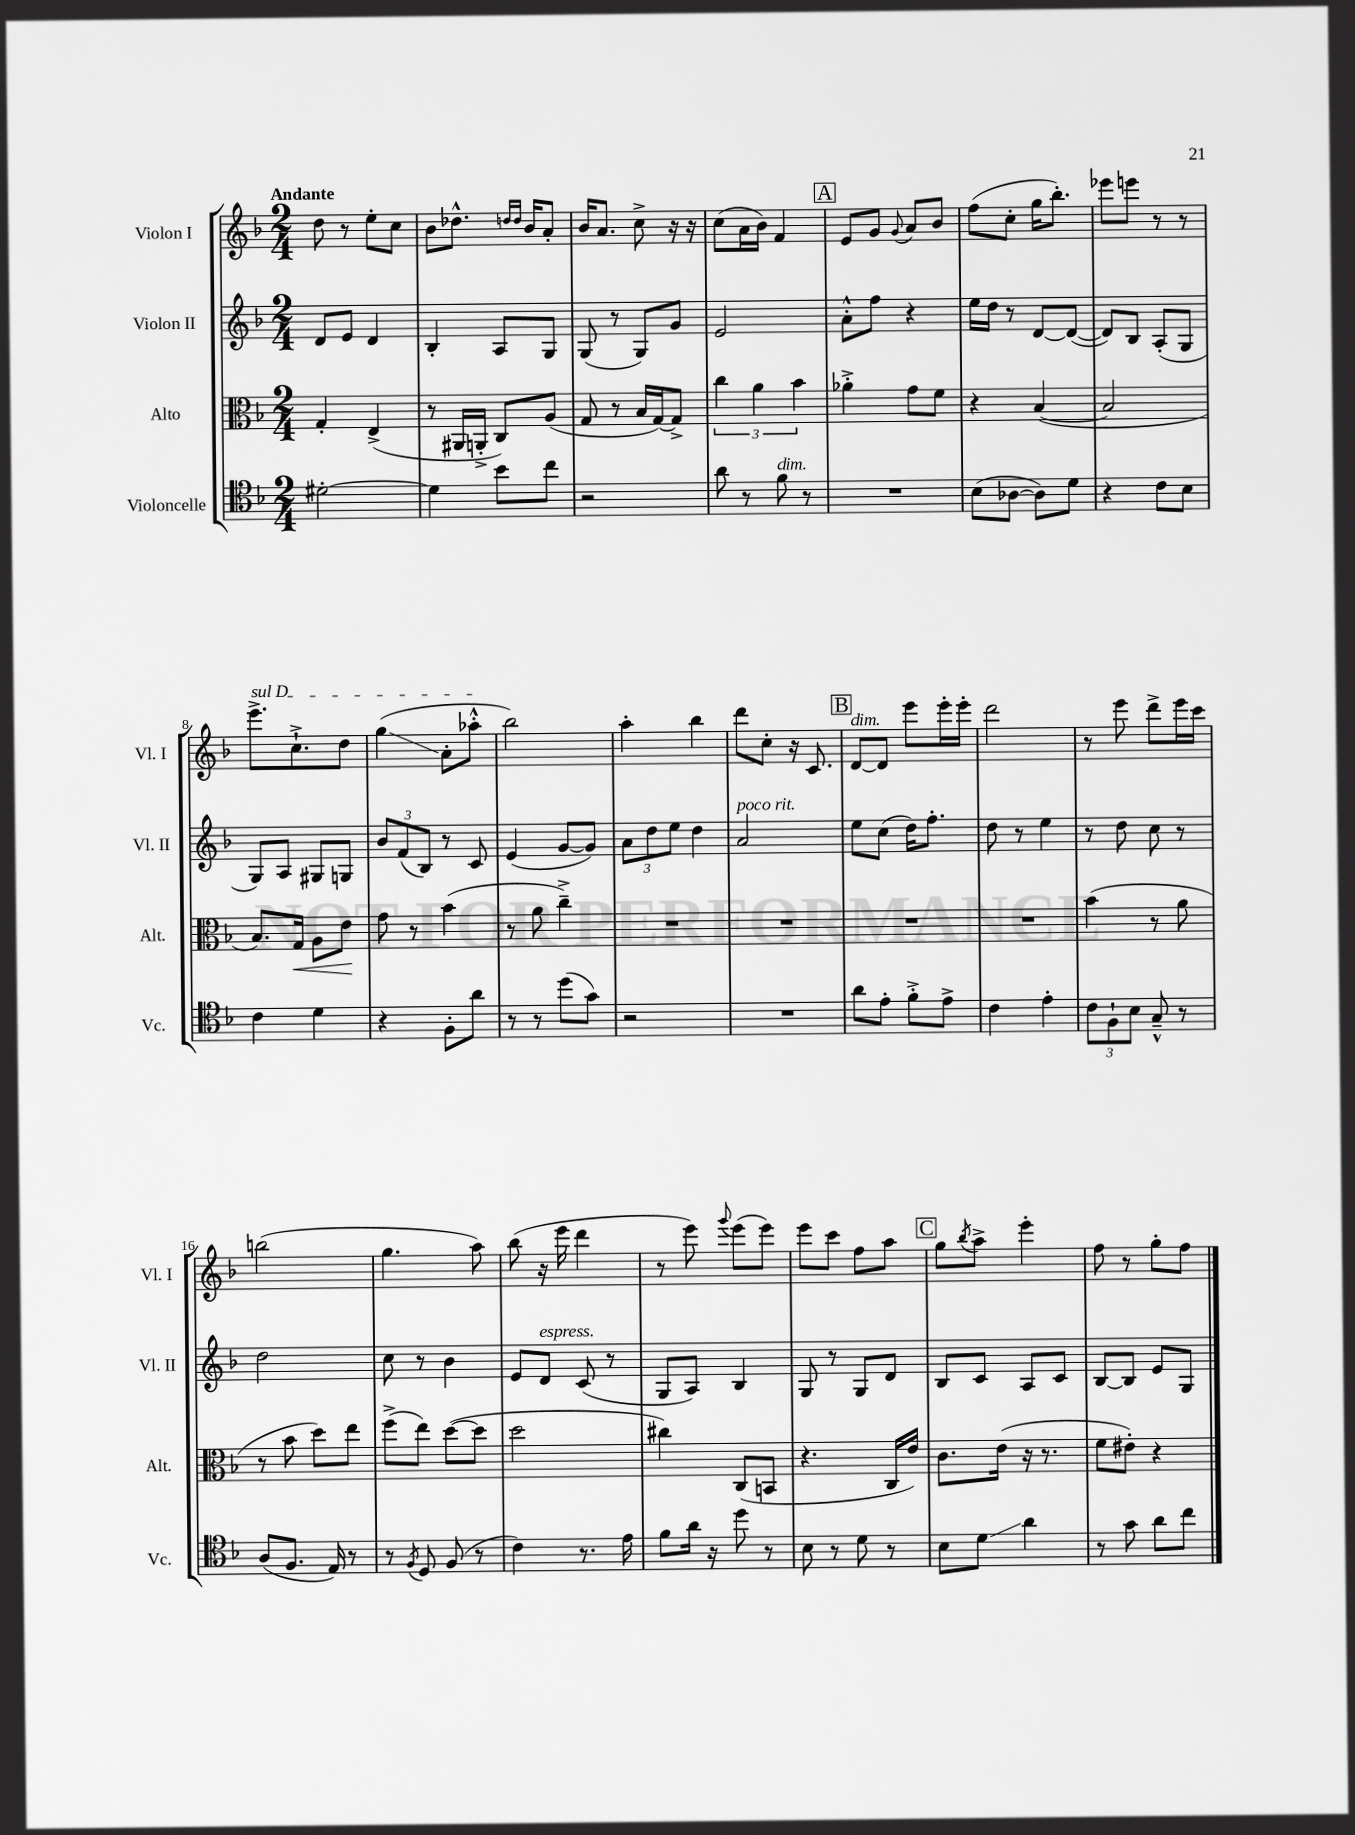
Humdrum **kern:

**kern	**kern	**kern	**kern
*staff4	*staff3	*staff2	*staff1
*clefC4	*clefC3	*clefG2	*clefG2
*k[b-]	*k[b-]	*k[b-]	*k[b-]
*M2/4	*M2/4	*M2/4	*M2/4
[2d#'	4G'	8d	8dd
.	.	8e	8r
.	(4E^	4d	8ee'
.	.	.	8cc
=	=	=	=
4d#]	8r	4B-'	8b-
.	16AA#	.	8.dd-^^
.	16AA'^	.	.
8b-	8C)	8A	.
.	.	.	16qqdd
.	.	.	16qqdd
.	.	.	16b-
8cc	(8A	8G	8a'
=	=	=	=
2r	8G	(8G	16b-
.	.	.	8.a
.	8r	8r	.
.	16B-	8G)	8cc^
.	[16G)	.	.
.	8G^]	8g	16r
.	.	.	16r
=	=	=	=
8a	6cc	2e	(8cc
8r	.	.	16a
.	6a	.	.
.	.	.	16b-)
8f	.	.	4f
.	6b-	.	.
8r	.	.	.
=	=	=	=
2r	4a-'^	8a'^^	8e
.	.	8ff	8g
.	.	.	8qqg
.	8g	4r	8a
.	8f	.	8b-
=	=	=	=
(8B-	4r	16ee	(8ff
.	.	16dd	.
[8A-	.	8r	8cc'
8A-])	([4B-	[8d	16gg
.	.	.	8.bb-')
8d	.	(8d_	.
=	=	=	=
4r	2B-]	8d])	8eee-
.	.	8B-	8eee
8c	.	(8A'	8r
8B-	.	8G	8r
=	=	=	=
4c	8.B-)	8G)	8.eee^
.	.	8A	.
.	16G	.	8.cc`^
4d	8A	8G#	.
.	8e	8G	8dd
=	=	=	=
4r	8g	12b-	(4gg
.	.	(12f	.
.	8r	.	.
.	.	12B-)	.
8F'	(4b-	8r	8a'
8a	.	8c	8aa-'^^
=	=	=	=
8r	8r	(4e	2bb-)
8r	8a	.	.
(8dd	4cc~^)	[8g	.
8g)	.	8g])	.
=	=	=	=
2r	2r	12a	4aa'
.	.	12dd	.
.	.	12ee	.
.	.	4dd	4bb-
=	=	=	=
2r	2r	2a	8ddd
.	.	.	8cc'
.	.	.	16r
.	.	.	8.c
=	=	=	=
8a	2r	8ee	[8d
8e'	.	(8cc	8d]
8f'^	.	16dd)	8eee
.	.	8.ff'	.
8e^	.	.	16eee'
.	.	.	16eee'
=	=	=	=
4c	2r	8dd	2ddd
.	.	8r	.
4e'	.	4ee	.
=	=	=	=
12c	(4b-	8r	8r
12F`	.	.	.
.	.	8dd	8eee
12B-	.	.	.
8G~^^	8r	8cc	8ddd^
8r	8a	8r	16eee
.	.	.	16ccc
=	=	=	=
(8A	8r	2dd	(2bb
8.F	8b-	.	.
.	8dd)	.	.
16E)	.	.	.
8r	8ee	.	.
=	=	=	=
8r	(8ff^	8cc	4.gg
8qF	.	.	.
8D	8ee)	8r	.
(8F	([8dd	4b-	.
8r	8dd]	.	8aa)
=	=	=	=
4c)	2dd	8e	(8bb-
.	.	8d	16r
.	.	.	16eee
8.r	.	(8c	4ddd
.	.	8r	.
16e	.	.	.
=	=	=	=
8f	4cc#)	8G	8r
16a	.	8A)	8eee)
16r	.	.	.
.	.	.	8qqggg
8dd	(8C	4B-	(8eee
8r	8BB	.	8eee)
=	=	=	=
8B-	4.r	8G	8eee
8r	.	8r	8ccc
8d	.	8G	8ff
8r	16C	8d	8aa
.	16e)	.	.
=	=	=	=
8B-	8.c	8B-	8gg
.	.	.	8qbb-
8d	.	8c	8aa^
.	(16e	.	.
4a	16r	8A	4eee'
.	8.r	.	.
.	.	8c	.
=	=	=	=
8r	8f	[8B-	8ff
8g	8e#')	8B-]	8r
8a	4r	8e	8gg'
8cc	.	8G	8ff
==	==	==	==
*-	*-	*-	*-
